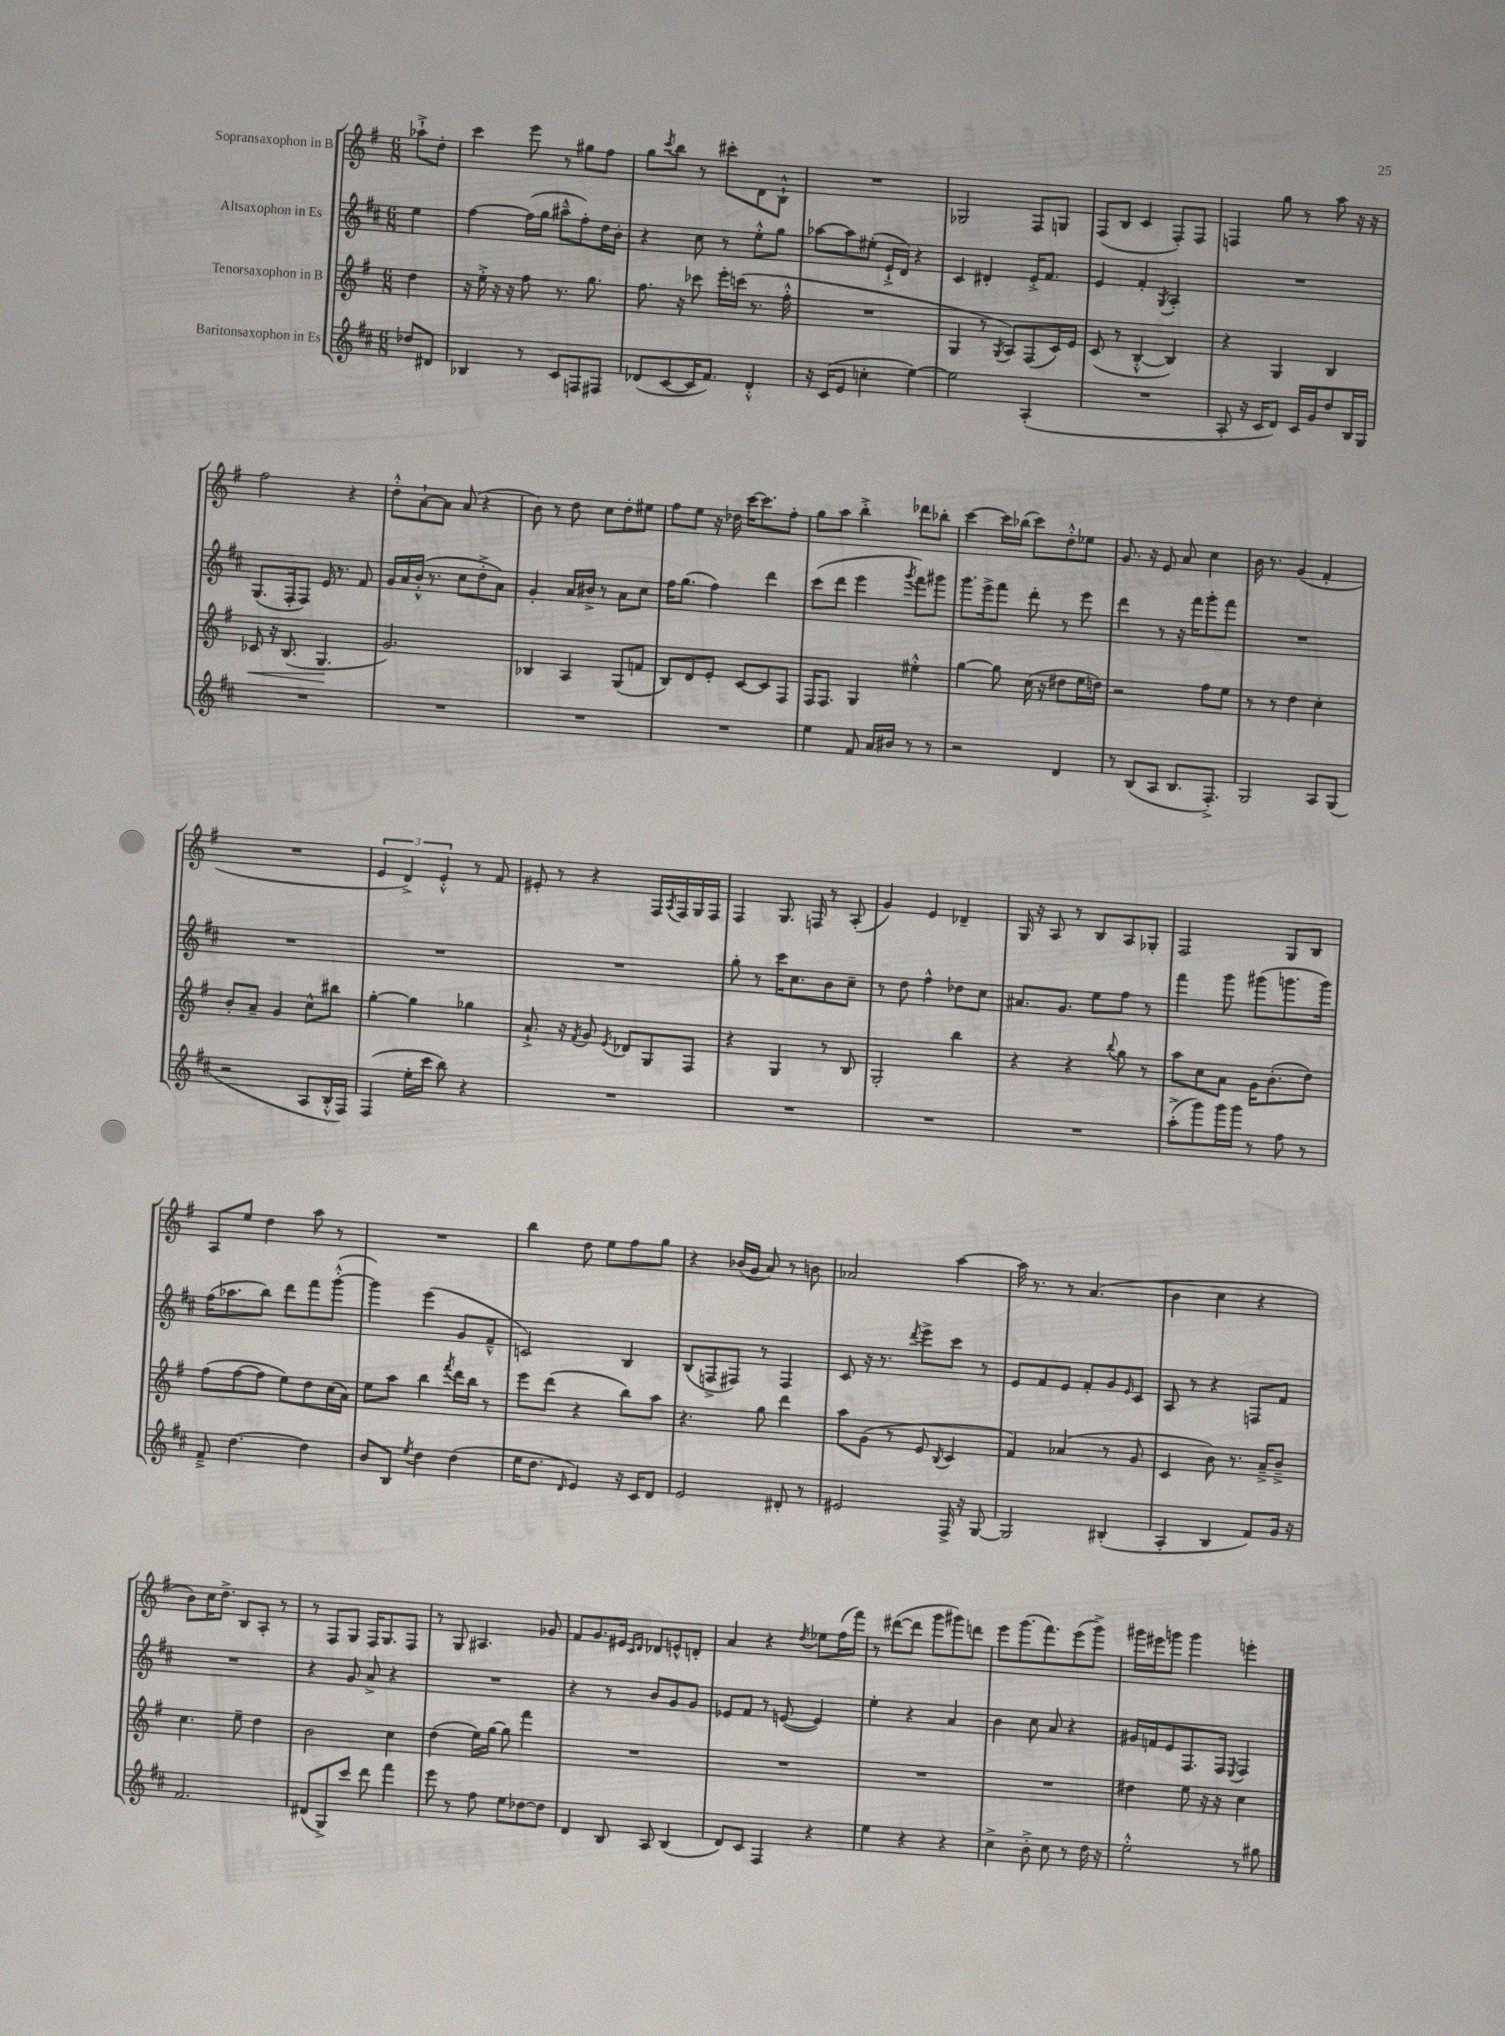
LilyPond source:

<<
\new StaffGroup <<
\new Staff = "s0" \with { instrumentName = "Sopransaxophon in B" } {
    \clef treble \key g \major \numericTimeSignature \time 6/8 \partial 4
    aes''8-!-> d''8-. |
    c'''4 e'''8 r8 gis''8 fis''8 |
    g''8 \acciaccatura { c'''8 } b''8 r8 cis'''8-. d'8 b8-!-^ |
    R2. |
    ges2 fis8 g8 |
    fis8( b8 c'4 fis8-.) fis8 |
    f4 g''8 r8 a''8 r16 r16 |
    fis''2 r4 |
    d''8-.-^ a'8~-! a'8 a'8( r4 |
    b'8) r8 d''8 c''8 d''8-. eis''8 |
    fis''8 e''8 r16 des''16 c'''16~ c'''8. fis''8-. |
    g''8 a''8 b''4-.-> des'''8 bes''8-. |
    c'''4~ c'''16 bes''16( c'''8) d''8-.-^ ees''8 |
    g'8. r16 e'8 a'8 c''4 |
    b'16 r8. g'4( fis'4-. |
    R2. |
    \tuplet 3/2 { e'4 d'4->) e'4-.-^ } r8 fis'8 |
    eis'8-. r8 r4 fis16 \acciaccatura { a8 } fis16 g16 fis16 |
    fis4 g8. f16 r8 a8-.( |
    g'4) e'4 des'4-- |
    g16 r16 a8 r8 b8 a8 ges8-. |
    fis2 g8 b8 |
    a8 e''8 d''4 a''8 r8 |
    R2. |
    b''4 d''8 e''8 fis''8 g''8 |
    r4 bes'16( g'16 a'8) r8 b'8 |
    aes'2 a''4~ |
    a''16 r8. r8 a'4.( |
    b'4 c''4 r4 |
    b'8) c''16 d''8.-> b8 a8-. r8 |
    r8 fis8 g8 fis16 g8. fis8 |
    r8 g8 ais4. ges'8 |
    fis'8 g'8. eis'16 \grace { c'16 d'16 } des'8 e'8-^ d'8-. |
    a'4 r4 \acciaccatura { d''8 } ees''8 fis''16( fis'''16) |
    r8 dis'''8~( dis'''8 g'''8 gis'''8) d'''8 |
    e'''8 g'''8.( fis'''8.) e'''8( g'''8->) |
    gis'''16 eis'''16 g'''8 g'''4 e'''4-. \bar "|." |
}
\new Staff = "s1" \with { instrumentName = "Altsaxophon in Es" } {
    \clef treble \key d \major \numericTimeSignature \time 6/8 \partial 4
    e''4 |
    fis''4~ fis''16( g''16 ais''8---^ fis''8-.) d''16 b'16-. |
    r4 cis''8 r8 e''8-.-^ g''8 |
    aes''8~ aes''8 eis''8-.( e'16-!-> d'16) r4 |
    cis'4 dis'4-. e'16-.-> fis'8. |
    e'4 fis'4-. \acciaccatura { g8 } a4-. |
    R2. |
    g8.( fis16-. fis8) e'16 r8. fis'8 |
    g'16 a'16 b'16-.-^( r8. cis''8 d''8-.-> a'8) |
    g'4-. a'16 bis'16-> r8 a'8 cis''8 |
    fis''16 g''8.( fis''4) d'''4 |
    cis'''8( d'''8 e'''4 \acciaccatura { g'''8 } fis'''8) gis'''8 |
    g'''8. e'''16-> fis'''8 d'''8-. r8 e'''8 |
    d'''4 r8 r16 fis'''16 g'''8-. fis'''8 |
    R2. |
    R2. |
    R2. |
    R2. |
    g''8-. r8 cis'''16 cis''8. b'8 cis''8-- |
    r8 d''8 fis''4-^ des''8 cis''8 |
    ais'8. g'8. e''8 fis''8 r8 |
    fis'''4 g'''8 gis'''8( g'''8. g'''16) |
    fis''16( aes''8. b''8) d'''8 fis'''8 g'''8~-.-^( |
    g'''4) e'''4( g'8 fis'8---^ |
    c'2) b4 |
    b8( f8-> fis8) r8 fis4 |
    cis'8 r16 r8. \acciaccatura { d'''8 } e'''8-> cis'''8 r8 |
    e'8 fis'8 e'8 fis'8-. g'8 \grace { e'16 } cis'8 |
    a8 r8 r4 f8 fis'8 |
    R2. |
    r4 g'8 a'8-> r4 |
    R2. |
    r4 r8 b'8 g'8 g'8 |
    ees'8 fis'8 r8 e'8~( e'4) |
    e''4-. r4 a'4 |
    b'4 cis''8 a'8 r4 |
    gis'16 f'16 e'8 fis8. fis16 \acciaccatura { e8 } fis4 \bar "|." |
}
\new Staff = "s2" \with { instrumentName = "Tenorsaxophon in B" } {
    \clef treble \key g \major \numericTimeSignature \time 6/8 \partial 4
    d''4 |
    r16 e''16-.-> r16 r16 fis''8 r8. g''8. |
    fis''8. r16 ces'''8 e'''16-. c'''16( r8. fis''16-.-^ |
    R2. |
    g4 r8 \acciaccatura { g8 } a8) fis8( c'16) e'16 |
    c'8( r8 b4~-.-^ b4) |
    r4 g4 b4 |
    ces'8\< r16 b8.( g4.\! |
    g'2.) |
    bes4 a4 g8( f'8 |
    b8) d'8 e'8-. c'8~ c'8 fis8 |
    fis16 fis8. g4 eis''4-.-^ |
    g''4~ g''8 c''16( r16 dis''8 e''16 d''16) |
    r2 fis''8 e''8 |
    r8 r8 d''4 c''4-. |
    b'8-. a'8-- g'4 c''8-^ bis''8 |
    g''4~-. g''4 ges''4 |
    a'8.-!-> r16 \acciaccatura { fis'8 } g'8 \acciaccatura { e'8 } des'8 g8 fis8 |
    r4 g4 r8 b8 |
    g2-. b''4 |
    r4 r4 \appoggiatura { b''8 } g''8 r8 |
    a''8 c''8 a'8 g'16 b'8.-.( d''8) |
    fis''8( fis''8~ fis''8 e''8) d''8 c''16( a'16) |
    e''8 a''8 b''4 \acciaccatura { fis'''8 } d'''16 b''16 r8 |
    e'''8 d'''8( r4 b''8) a''8 |
    r4. g''8 d'''4 |
    a''8 g'8( r8 e'8 \acciaccatura { b8 } c'4 |
    fis'4) aes'4( r8 g'8 |
    c'4 b'8) r8. a'16---> b'8---> |
    c''4. e''8-- d''4 |
    b'2 c''4 |
    d''4( e''16) g''16~ g''8 fis'''4 |
    R2. |
    R2. |
    R2. |
    R2. |
    dis''4 e''8 r16 r16 c''4 \bar "|." |
}
\new Staff = "s3" \with { instrumentName = "Baritonsaxophon in Es" } {
    \clef treble \key d \major \numericTimeSignature \time 6/8 \partial 4
    des''8 dis'8 |
    bes4 r8 cis'8 f8 fis8 |
    des'8( cis'8~ cis'16 fis'8.) des'4-.-^ |
    r16 cis'16( e'8 c''4-. e''4~) |
    e''2 a4-.( |
    R2. |
    a8-. r16 cis'16 d'8) cis'16 g'16 d''8 b16 g16 |
    R2. |
    R2. |
    R2. |
    R2. |
    e''4 fis'8 a'16 bis'16 r8 r8 |
    r2 d'4 |
    r8 b8( a8 b8. fis8.-.->) |
    g2 a8 g8( |
    r2 a8 b16-.-^ fis16) |
    fis4( e''16-. cis'''16 b''8) r4 |
    R2. |
    R2. |
    R2. |
    R2. |
    a''8-.->( g'''8) g'''16 g'''16 r8 fis''8 r8 |
    fis'8---> d''4.~ d''4 |
    b'8 b8 \acciaccatura { e''8 } d''4 d''4( |
    e''16 d''8. \grace { d'16 } e'4) r16 cis'16 d'8 |
    e'2 dis'8-. r8 |
    eis'2 fis16-> r16 g8~ |
    g2 bis4-.( |
    a4-. b4 fis'8) g'16 r16 |
    fis'2. |
    dis'8( g8->) cis'''8 d'''8 fis'''4 |
    e'''8 r8 fis''8 e''8 des''8~ des''8 |
    d'4 b8 a8 b4( |
    d'8) cis'8 fis4 r4 |
    e''4 r4 r4 |
    cis''4-> b'8-.-> cis''8 r8 d''16 r16 |
    e''2-.-^ r8 gis''8 \bar "|." |
}
>>
>>
\layout { \context { \Score \remove "Bar_number_engraver" } }
